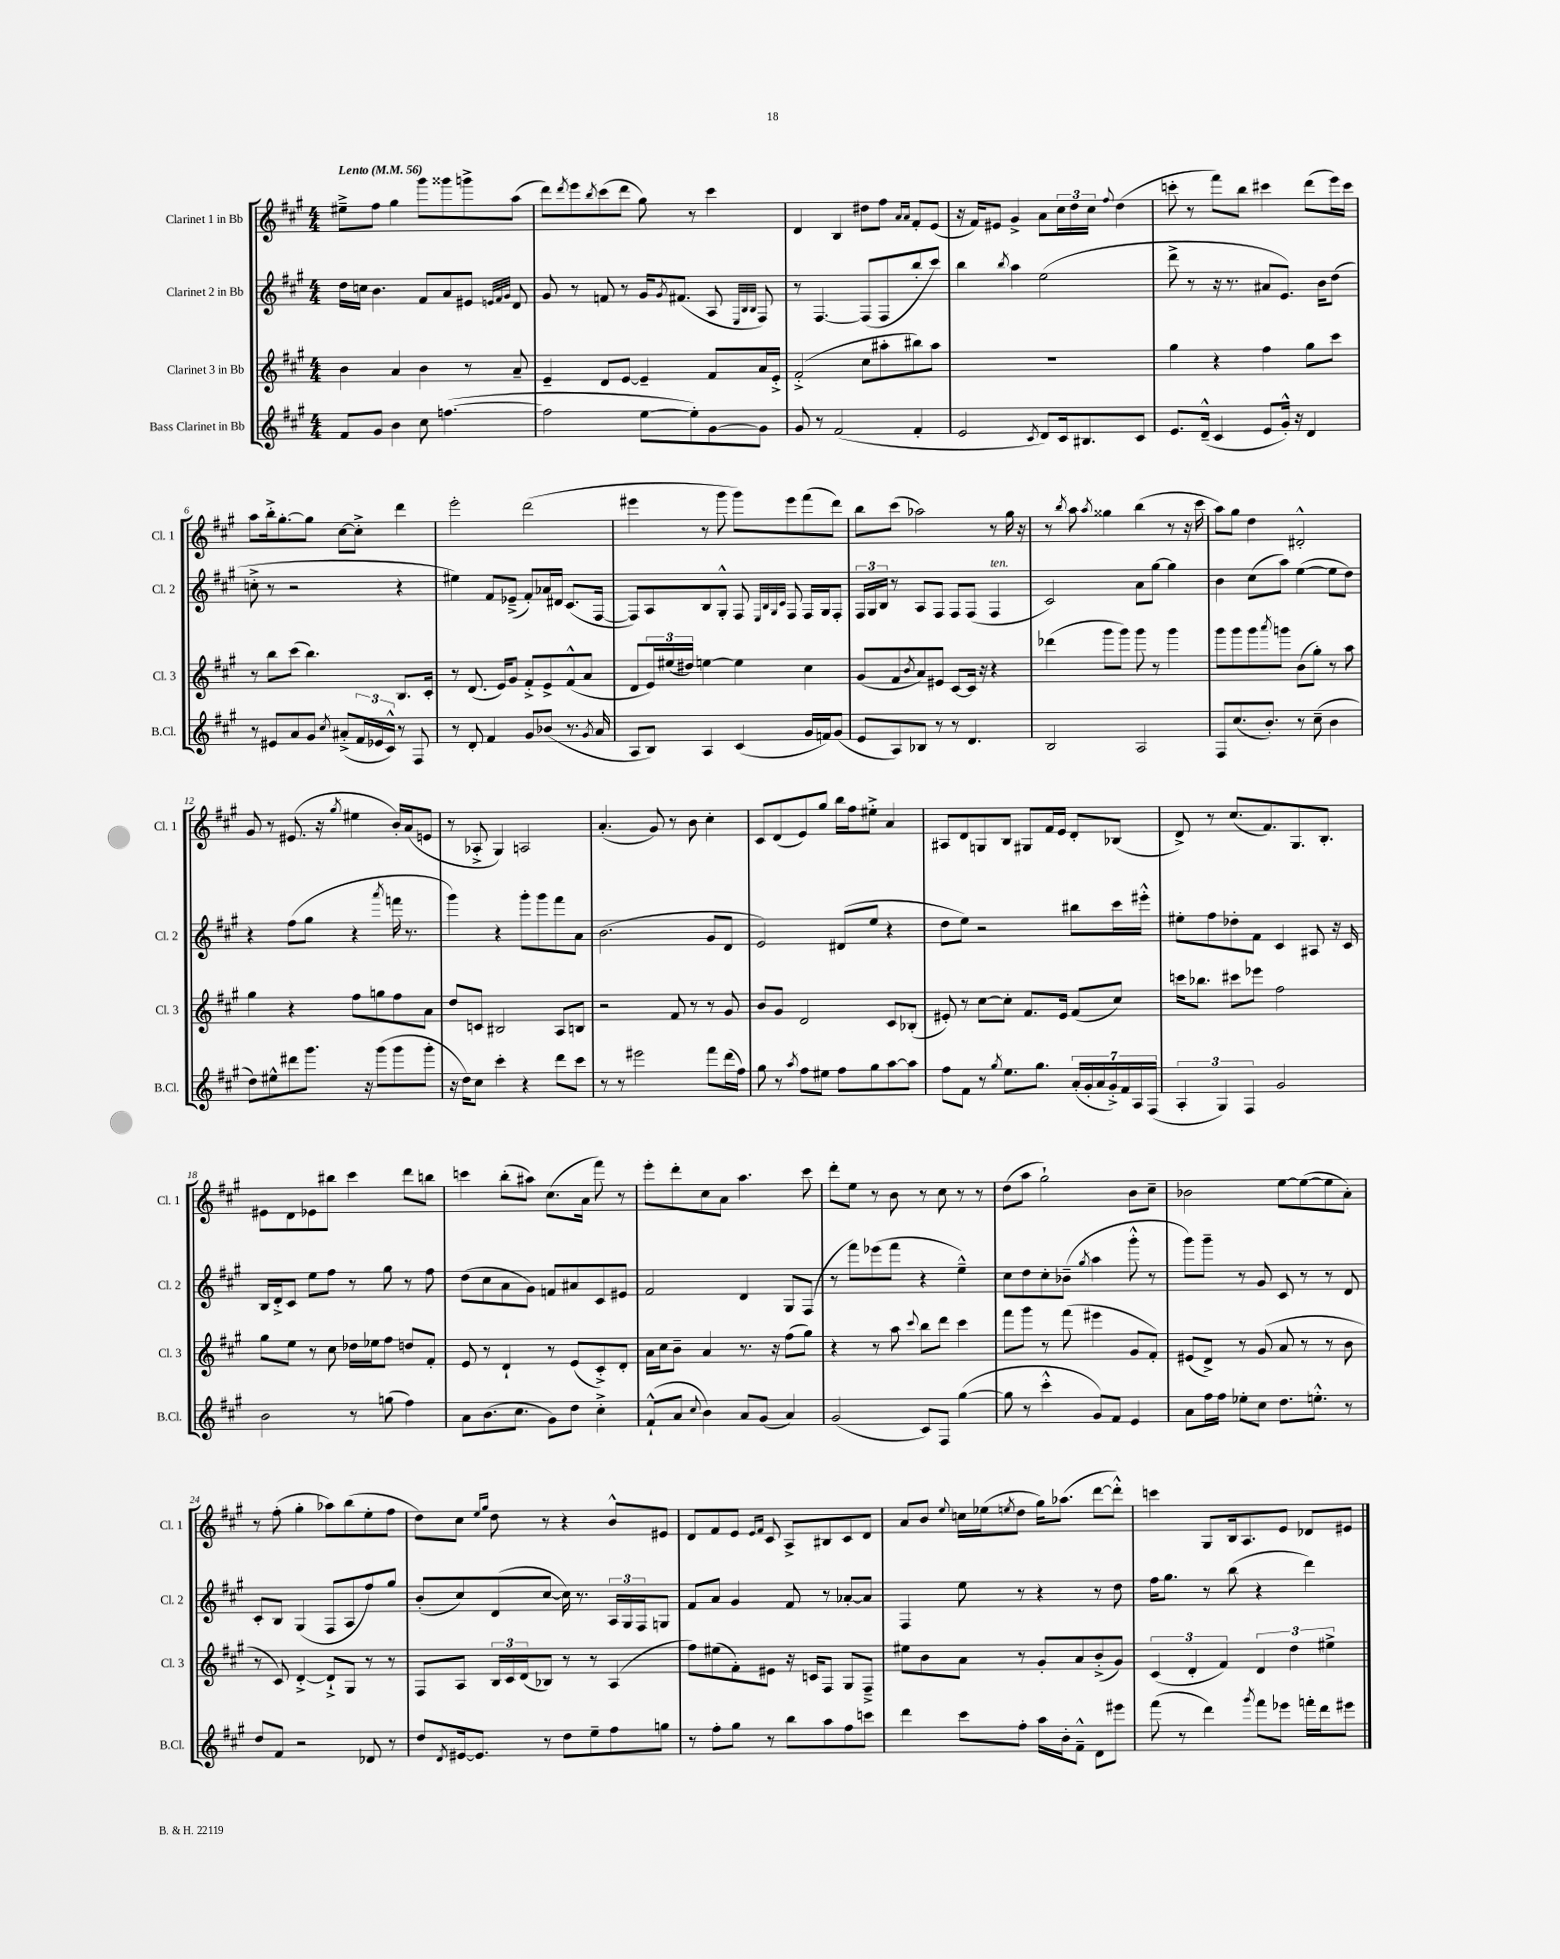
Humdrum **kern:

**kern	**kern	**kern	**kern
*staff4	*staff3	*staff2	*staff1
*clefG2	*clefG2	*clefG2	*clefG2
*k[f#c#g#]	*k[f#c#g#]	*k[f#c#g#]	*k[f#c#g#]
*M4/4	*M4/4	*M4/4	*M4/4
*MM56	*MM56	*MM56	*MM56
8f#	4b	16dd	8ee#~^
.	.	16cc	.
8g#	.	4.b	8ff#
4b	4a	.	4gg#
8cc#	4b	8f#	8ggg#
([4.ff	.	8a	8ggg##
.	8r	8e#	8ggg^
.	.	32qqe	.
.	.	32qqf#	.
.	.	32qqg#	.
.	8a~	8d	(8aa
=	=	=	=
2ff]	4e~	8g#	8ddd)
.	.	.	8qddd
.	.	8r	8eee
.	.	.	8qbb
.	8d	8f	(8ccc#
.	[8e	8r	8ddd
[8ee	4e~]	16g#	8gg#)
.	.	8qg#	.
.	.	(8.f#	.
8ee'])	.	.	8r
[8g#	8f#	8A	4ccc#
.	.	32qqE	.
.	.	32qqB	.
.	.	32qqB	.
8g#]	16a	8F#)	.
.	16e'^	.	.
=	=	=	=
8g#	(2f#'^	8r	4d
8r	.	[4.F#	.
(2f#	.	.	4B
.	8cc#	(8F#]	8dd#
.	8aa#'	8F#	8ff#
.	.	.	16qqa
.	.	.	16qqa
4f#'	8bb#)	8bb'	8f#'
.	8aa#	8ccc#)	(8e
=	=	=	=
2e	1r	4bb	16r
.	.	.	16f#)
.	.	.	8e#
.	.	8qbb	.
.	.	4aa	4g#^
8qc#	.	.	.
8d)	.	(2ee	8a
16c#	.	.	24cc#
.	.	.	24dd
8.B#	.	.	.
.	.	.	24cc#
.	.	.	8qqff#
.	.	.	(4dd
8c#	.	.	.
=	=	=	=
8.e	4gg#	8ddd^	8ccc'
.	.	8r	8r
(16d~^^	.	.	.
4c#	4r	16r	8fff#)
.	.	8.r	.
.	.	.	8bb
8e	4ff#	8a#	4ccc#
16g#'^^)	.	8.e)	.
16r	.	.	.
4d	8gg#	.	(8ddd
.	.	16b	.
.	8ccc#	(8dd	16eee)
.	.	.	16ccc#
=	=	=	=
8r	8r	8cc'^	8aa
8e#	8bb	8r	16bb'^
.	.	.	[8.gg#'
8a	(8ccc#	2r	.
8g#	4.bb)	.	8gg#]
8qcc#	.	.	.
(8a#'^	.	.	[8cc#
24f#	.	.	8cc#'^]
24e-	.	.	.
24c#^^)	.	.	.
8r	8.B	4r	4ddd
8F#	.	.	.
.	16c#'	.	.
=	=	=	=
8r	8r	4ee#)	2eee'
8d'	(8.d	.	.
4f#	.	8f#	.
.	16e)	.	.
.	8g#	(8e-~^	.
8g#	8f#'^	8f#')	(2ddd
(8b-	8e^	16a-	.
.	.	16d#	.
8.r	(8f#^^	(8.c#	.
.	8a	.	.
8qg#	.	.	.
16a	.	[16F#	.
=	=	=	=
8A	8d	8F#])	4eee#
8B)	24e)	8A	.
.	(24ee#	.	.
.	24dd#)	.	.
4A	[4ee	8B	8r
.	.	8G#'^^	8ggg#
(4c#	4ee]	8F#	8ggg#)
.	.	32qqE	.
.	.	32qqB	.
.	.	32qqG#	.
.	.	32qqc#	.
.	.	8F#	8eee#
16g#	4cc#	16F#	(8fff#
16f)	.	16G#	.
(8g#	.	8F#'	8ddd)
=	=	=	=
8e	(8g#	24F#	8bb
.	.	24G#	.
.	.	24B	.
8A)	8f#	8r	(8ccc#
.	8qb	.	.
8B-	8a)	8A	2aa-)
8r	8e#	8F#	.
8r	[8c#	8F#	.
4.d	16c#]	(8F#	.
.	16r	.	.
.	4r	4F#	8r
.	.	.	16gg#
.	.	.	16r
=	=	=	=
2B	(4ddd-	2c#)	8r
.	.	.	8qbb
.	.	.	8aa
.	.	.	8qaa
.	8ggg#	.	4gg##
.	8ggg#)	.	.
2A	8ggg#	8a	(4bb
.	8r	[8gg#	.
.	4ggg#	4gg#]	8r
.	.	.	16r
.	.	.	16ccc#
=	=	=	=
8F#	8ggg#	4b	8aa)
(8.cc#	8ggg#	.	8gg#
.	8ggg#	(8cc#	4dd
8.b')	.	.	.
.	8qaaa	.	.
.	8ggg	8aa)	.
8r	(8b	([4ee	2d#'^^
(8cc#~	8gg#')	.	.
4b	8r	8ee]	.
.	8aa	8dd)	.
=	=	=	=
8dd)	4gg#	4r	8g#
8ee#^^	.	.	8r
8ddd#	4r	(8ff#	(8.e#
8.ggg#	.	8gg#	.
.	.	.	16r
.	.	.	8qgg#
.	8ff#	4r	4ee#
16r	.	.	.
(8ggg#	8gg	.	.
.	.	8qaaa	.
8ggg#	8ff#	16fff	16b')
.	.	8.r	(16a
8ggg#'	8a	.	8e
=	=	=	=
16r	8dd	4ggg#)	8r
16dd)	.	.	.
8cc#	8c	.	8A-'^
4ccc#'	2B#	4r	4G#)
4r	.	8ggg#'	2A
.	.	8ggg#	.
8ddd	8A	8fff#	.
8ccc#	8B	8a	.
=	=	=	=
8r	2r	(2.b	(4.a'
8r	.	.	.
2eee#	.	.	.
.	.	.	8g#)
.	8f#	.	8r
.	8r	.	8b
8fff#	8r	8g#	4cc#'
(16ddd	8g#	8d	.
16ff#)	.	.	.
=	=	=	=
8gg#	8b	2e)	8c#
8r	8g#	.	(8d
8qaa	.	.	.
8ff#	2d	.	8e)
8ee#	.	.	8gg#
8ff#	.	(8d#	16bb
.	.	.	16ff#
8gg#	.	8ee	8ee#'^
[8aa	8c#	4r	4a
8aa]	(8B-'	.	.
=	=	=	=
8ff#	8e#')	8dd	8A#
8f#	8r	8ee)	8d
8r	[8cc#	2r	8G
8qgg#	.	.	.
8.ee	8cc#']	.	8B
.	8.f#	.	8G#
8.gg#	.	.	.
.	.	.	16f#
.	16e#	.	16e
(28a'	(8f#	8bb#	8d'
28g#'	.	.	.
28a	.	.	.
28g#'^)	.	.	.
.	8cc#)	16ccc#	(8B-
28f#	.	.	.
28A	.	.	.
.	.	16eee#'^^	.
(28F#	.	.	.
=	=	=	=
6A'	16ccc	8ee#'	8d^)
.	8.bb-	.	.
.	.	8ff#	8r
6G#)	.	.	.
.	8ccc#	8dd-'	(8.cc#
6F#	.	.	.
.	8eee-	8f#	.
.	.	.	8.f#)
2g#	2ff#	4c#	.
.	.	.	8.G#
.	.	8A#	.
.	.	.	8.B'
.	.	16r	.
.	.	16c#	.
=	=	=	=
2b	8gg#	16B	8e#
.	.	16d'^	.
.	8ee	8c#	8d
.	8r	8ee	8e-
.	8cc#	8ff#	8bb#
8r	16dd-	8r	4ccc#
.	16ee-	.	.
(8gg	8ff#	8gg#	.
4ff#)	8dd	8r	8ddd
.	8f#'	8ff#	8bb
=	=	=	=
8a	8e	(8dd	4ccc
(8.b	8r	8cc#	.
.	4d`	8a	(8bb'
8.cc#	.	.	.
.	.	8g#)	8aa#)
8g#)	8r	8f	(8.cc#
8dd	(8e	8a#	.
.	.	.	16a
4cc#'^	8c#'^)	8c#	8fff#)
.	8d'	8e#	8r
=	=	=	=
(8f#`^^	16a	2f#	8eee'
.	16cc#	.	.
8a	8b~	.	8ddd'
8qqcc#	.	.	.
4b)	4a	.	8cc#
.	.	.	8a
8a	8.r	4d	4.aa
(8g#	.	.	.
.	16r	.	.
4a)	(8ff#	8G#	.
.	8gg#)	(8F#	8ccc#
=	=	=	=
(2g#	4r	8r	8ddd'
.	.	8fff#)	8ee
.	8r	(8eee-	8r
.	8aa	8fff#	8b
.	8qqccc#	.	.
8c#)	8bb	4r	8r
8F#	8ddd	.	8cc#
([4gg#	4ccc#	4ee~^^)	8r
.	.	.	8r
=	=	=	=
8gg#]	8fff#	8cc#	(8dd
8r	8ggg#	8dd	8aa
4ccc#'^^	8r	8cc#'	2gg#`)
.	(8fff#	(8b-~	.
.	.	8qgg#	.
8g#)	4eee#	4aa	.
8f#	.	.	.
4e	8g#	8ggg#'^^	8b
.	8f#')	8r	8cc#~
=	=	=	=
8a	(8e#	8ggg#)	2b-
16ff#	8d^)	8ggg#~	.
16ff#	.	.	.
8ee-'	8r	8r	.
8cc#	(8g#	8g#	.
8.dd	8a	8c#	[8ee
.	8r	8r	(8ee_
8.ee'^^	.	.	.
.	8r	8r	8ee]
8r	8b	8d	8a')
=	=	=	=
8dd	8r	8c#'	8r
8f#	8c#)	8B	(8ff#'
2r	[4d'^	(4G#	4gg#'
.	8d`^]	8F#	8aa-)
.	8G#	8A	(8bb
8d-	8r	8ff#)	8ee'
8r	8r	8gg#	8ff#
=	=	=	=
8dd	8F#	(8b'	8dd)
8qd	.	.	.
[16e#	8A	8cc#)	8cc#
8.e#]	.	.	.
.	.	.	16qqee
.	.	.	16qqgg#
.	24B	(8d	8dd
.	24c#	.	.
.	(24d	.	.
8r	8B-)	[8cc#	8r
8dd	8r	16cc#])	4r
.	.	8.r	.
8ee~	8r	.	.
8ff#	(4A	24A	8b^^
.	.	24G#	.
.	.	24F#	.
8gg	.	8G	8e#
=	=	=	=
8r	8ff#)	8f#	8d
8ff#'	(8ee#	8a	8f#
8gg#	8f#')	4g#	8e
.	.	.	16qqe
.	.	.	16qqf#
8r	8e#	.	8c#
8bb	16r	8f#	8A^
.	16c	.	.
8aa	8F#	8r	8B#
8ff#	8G#	[8a-'	8c#
8ccc	8F#~^	8a-]	8d
=	=	=	=
4ddd	8ee#	4F#	8a
.	8b	.	8b
.	.	.	8qqee
8ccc#	8a	8ee	16cc
.	.	.	(16ee-
.	.	.	8qee
8ff#'	8r	8r	8dd
16aa	8g#'	4r	16gg#)
16b'	.	.	(8.aa-
8f#~^^	8a	.	.
8d	(8b'^	8r	[8ddd
8eee#	8g#)	8dd	8ddd'^^])
=	=	=	=
(8fff#	(6c#	16ff#	4ccc
.	.	8.gg#	.
8r	.	.	.
.	6d'	.	.
4ddd)	.	8r	8G#
.	6f#)	.	.
.	.	(8bb	16B
.	.	.	8.A
8qggg#	.	.	.
8fff#	6d	4r	.
8eee-	.	.	8e
.	6dd	.	.
16fff'	.	4ddd)	8d-
16ddd	.	.	.
.	6ee#^	.	.
8eee#	.	.	8e#
==	==	==	==
*-	*-	*-	*-
